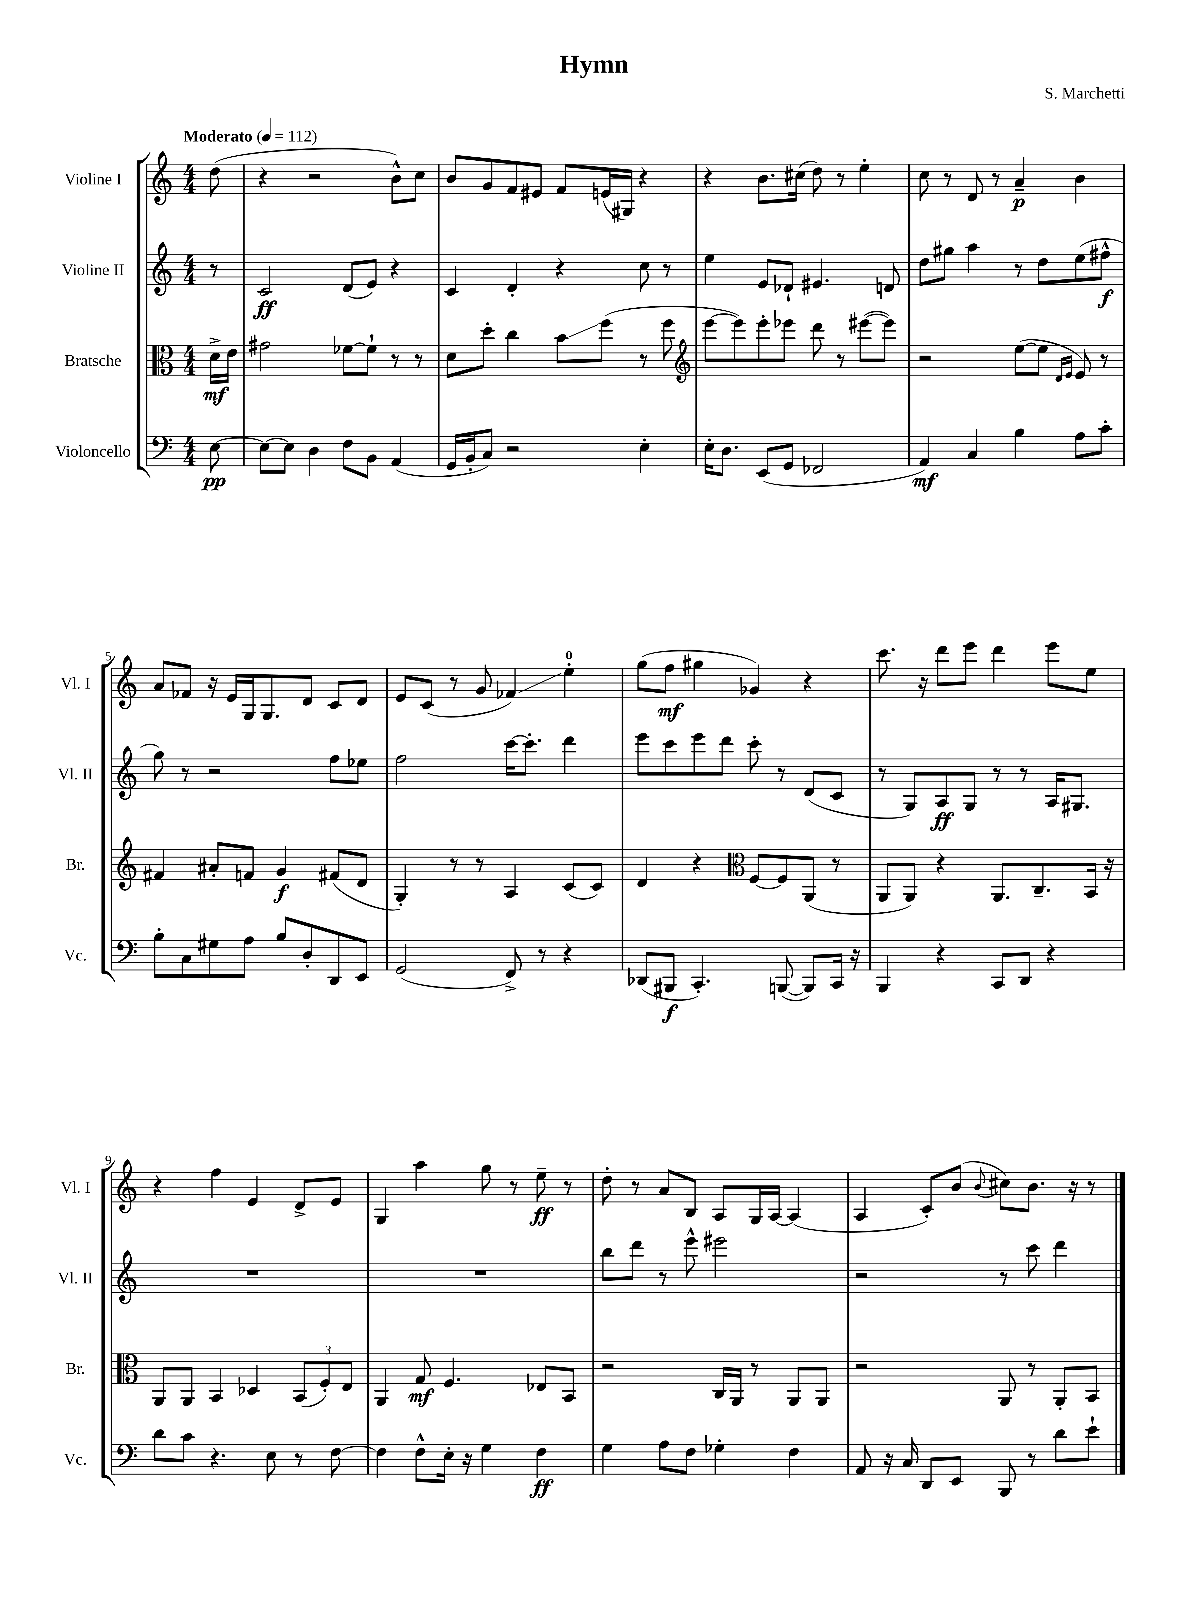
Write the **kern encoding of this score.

**kern	**kern	**kern	**kern
*staff4	*staff3	*staff2	*staff1
*clefF4	*clefC3	*clefG2	*clefG2
*k[]	*k[]	*k[]	*k[]
*M4/4	*M4/4	*M4/4	*M4/4
*MM112	*MM112	*MM112	*MM112
[8E	16d^	8r	(8dd
.	16e	.	.
=	=	=	=
8E_	2g#	2c	4r
8E]	.	.	.
4D	.	.	2r
8F	[8f-	(8d	.
8BB	8f-`]	8e)	.
(4AA	8r	4r	8b^^)
.	8r	.	8cc
=	=	=	=
16GG	8d	4c	8b
16BB'	.	.	.
8C)	8dd'	.	8g
2r	4cc	4d'	8f
.	.	.	8e#
.	8b	4r	8f
.	(8ff	.	(16e
.	.	.	16G#)
4E'	8r	8cc	4r
.	8ff	8r	.
=	=	=	=
*	*clefG2	*	*
16E'	[8eee	4ee	4r
8.D	.	.	.
.	8eee])	.	.
(8EE	8eee'	8e	8.b
8GG	8eee-	8d-`	.
.	.	.	(16cc#
2FF-	8ddd	4.e#	8dd)
.	8r	.	8r
.	([8eee#	.	4ee'
.	8eee#])	8d	.
=	=	=	=
4AA)	2r	8dd	8cc
.	.	8gg#	8r
4C	.	4aa	8d
.	.	.	8r
4B	([8ee	8r	4a~
.	8ee]	8dd	.
.	16qqd	.	.
.	16qqe	.	.
8A	8e)	(8ee	4b
8c'	8r	8ff#^^	.
=	=	=	=
8B'	4f#	8gg)	8a
8C	.	8r	8f-
8G#	8a#'	2r	16r
.	.	.	16e
8A	8f	.	16G
.	.	.	8.G
8B	4g	.	.
8D'	.	.	8d
8DD	(8f#	8ff	8c
8EE	8d	8ee-	8d
=	=	=	=
(2GG	4G')	2ff	8e
.	.	.	(8c
.	8r	.	8r
.	8r	.	8g
8FF^)	4A	[16ccc	4f-)
.	.	8.ccc']	.
8r	.	.	.
4r	(8c	4ddd	4ee'
.	8c)	.	.
=	=	=	=
(8DD-	4d	8eee	(8gg
8BBB#	.	8ccc	8ff
4.CC')	4r	8eee	4gg#
.	.	8ddd	.
*	*clefC3	*	*
.	[8F	8ccc'	4g-)
([8BBB	8F]	8r	.
8BBB])	(8AA	(8d	4r
16CC	8r	8c	.
16r	.	.	.
=	=	=	=
4BBB	8AA	8r	8.ccc
.	8AA)	8G)	.
.	.	.	16r
4r	4r	8A	8ddd
.	.	8G	8eee
8CC	8.AA	8r	4ddd
8DD	.	8r	.
.	8.C~	.	.
4r	.	16A	8eee
.	.	8.G#	.
.	16BB	.	8ee
.	16r	.	.
=	=	=	=
8d	8AA	1r	4r
8c	8AA	.	.
4.r	4BB	.	4ff
.	4D-	.	4e
8E	.	.	.
8r	(12BB	.	8d^
.	12F')	.	.
[8F	.	.	8e
.	12E	.	.
=	=	=	=
4F]	4AA	1r	4G
8F^^	8G	.	4aa
16E'	4.F	.	.
16r	.	.	.
4G	.	.	8gg
.	.	.	8r
4F	8E-	.	8ee~
.	8BB	.	8r
=	=	=	=
4G	2r	8bb	8dd'
.	.	8ddd	8r
8A	.	8r	8a
8F	.	8eee^^	8B
4G-'	16C	2eee#	8A
.	16AA	.	.
.	8r	.	16G
.	.	.	[16A
4F	8AA	.	(4A]
.	8AA	.	.
=	=	=	=
8AA	2r	2r	4A
16r	.	.	.
16C	.	.	.
8DD	.	.	8c')
8EE	.	.	(8b
.	.	.	8qqb
8BBB	8AA	8r	8cc#)
8r	8r	8ccc	8.b
8d	8AA'	4ddd	.
.	.	.	16r
8e`	8BB	.	8r
==	==	==	==
*-	*-	*-	*-
